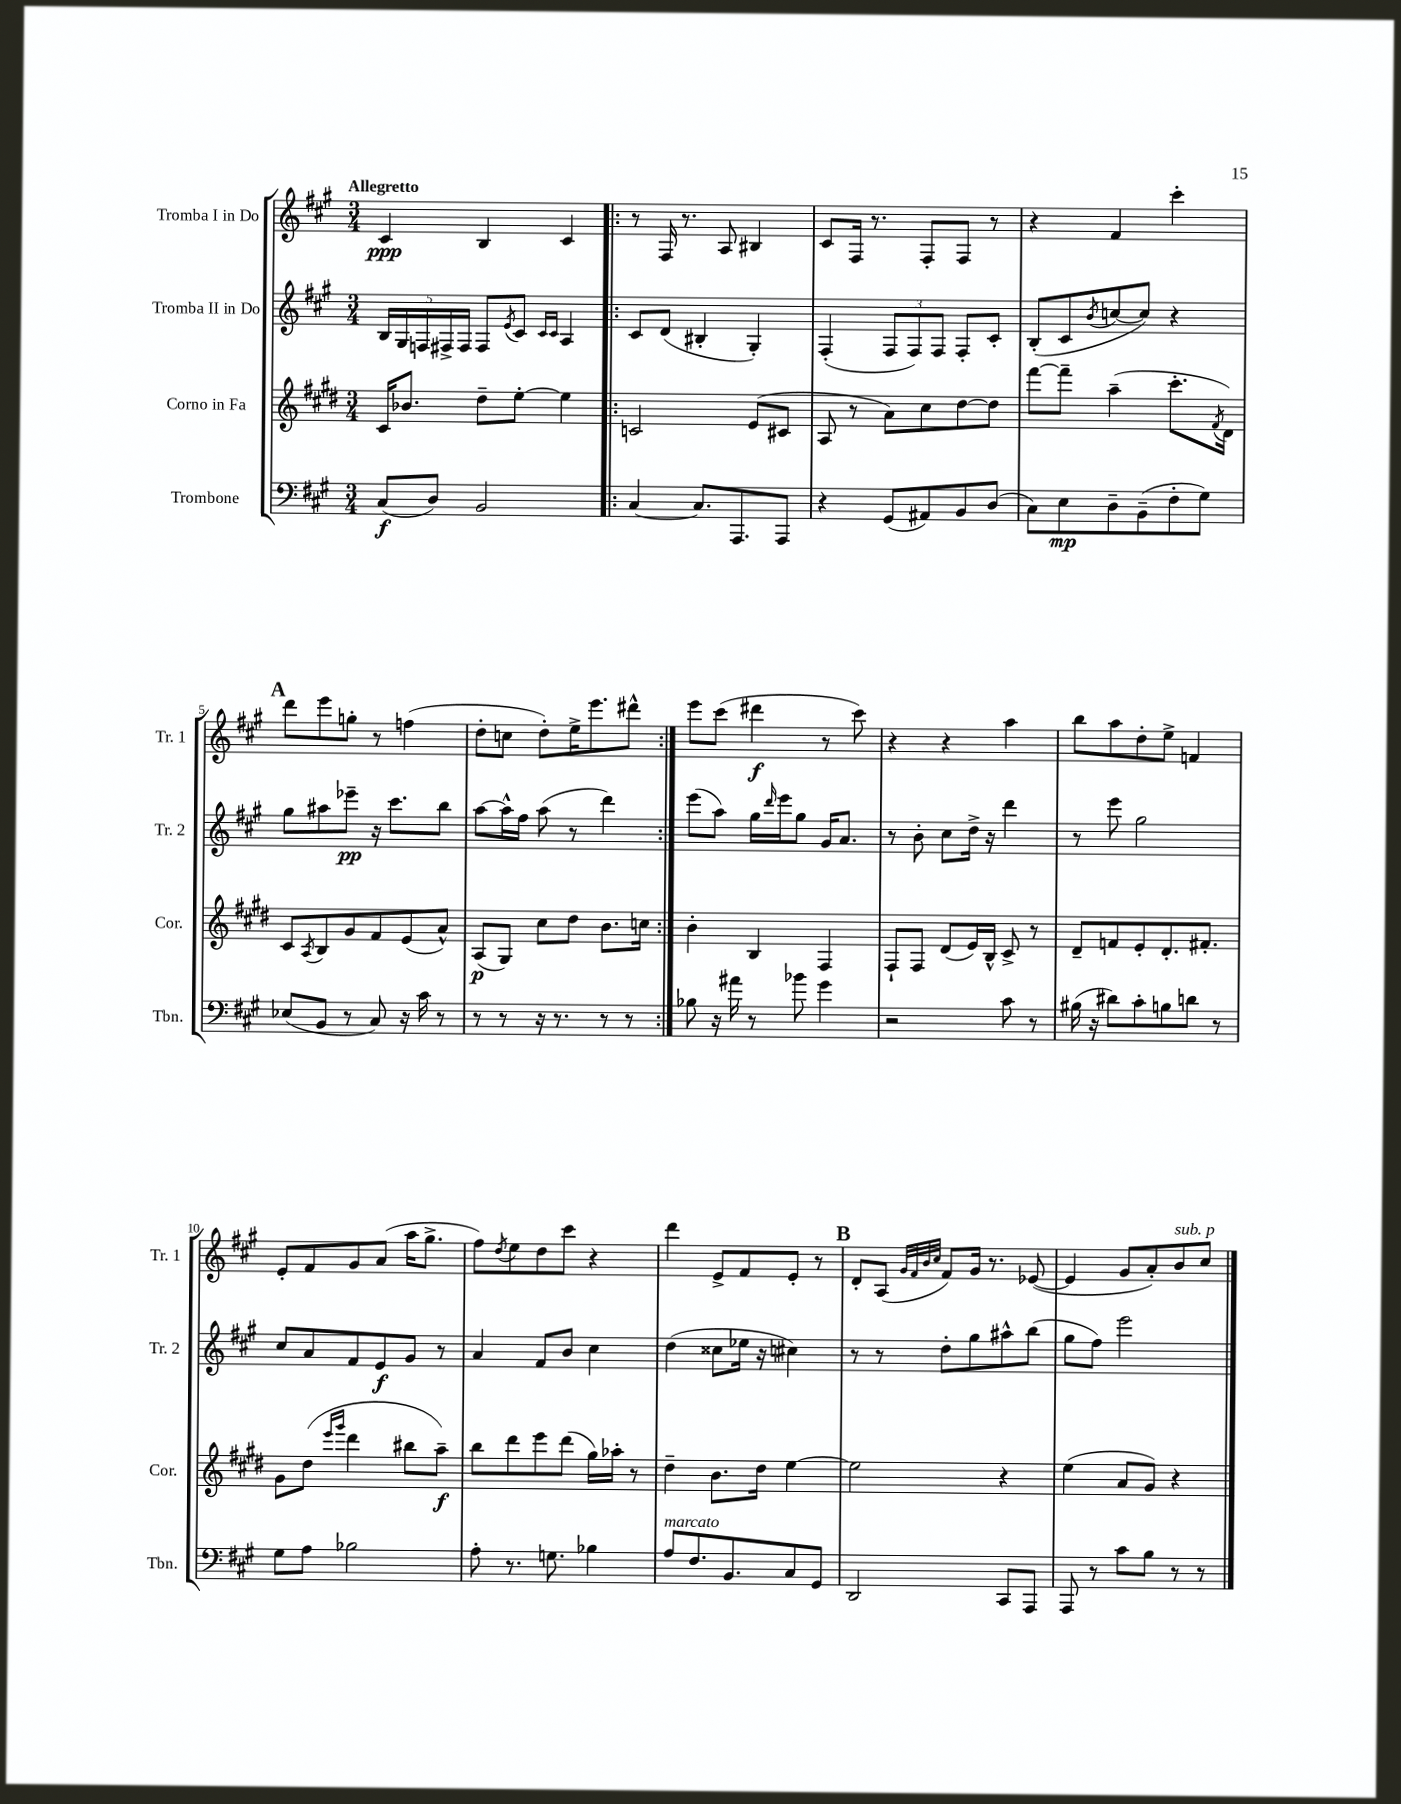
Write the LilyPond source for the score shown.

<<
\new StaffGroup <<
\new Staff = "s0" \with { instrumentName = "Tromba I in Do" shortInstrumentName = "Tr. 1" } {
    \clef treble \key a \major \numericTimeSignature \time 3/4 \tempo "Allegretto"
    cis'4\ppp b4 cis'4 |
    \repeat volta 2 { r8 fis16 r8. a8 bis4 |
    cis'8 fis16 r8. fis8-. fis8 r8 |
    r4 fis'4 cis'''4-. |
    \mark \markup { \bold "A" } d'''8 e'''8 g''8-. r8 f''4( |
    d''8-. c''8 d''8-.) e''16-> e'''8. dis'''8-^ | }
    e'''8 cis'''8( dis'''4\f r8 cis'''8) |
    r4 r4 a''4 |
    b''8 a''8 d''8-. e''8-> f'4 |
    e'8-. fis'8 gis'8 a'8( a''16 gis''8.-> |
    fis''8) \acciaccatura { d''8 } e''8 d''8 cis'''8 r4 |
    d'''4 e'8-> fis'8 e'8-. r8 |
    \mark \markup { \bold "B" } d'8-. a8( \grace { gis'32 fis'32 b'32 cis''32 } fis'8) gis'16 r8. ees'8~( |
    ees'4 gis'8 a'8-.) b'8^\markup { \italic "sub. p" } cis''8 \bar "|." |
}
\new Staff = "s1" \with { instrumentName = "Tromba II in Do" shortInstrumentName = "Tr. 2" } {
    \clef treble \key a \major \numericTimeSignature \time 3/4
    \tuplet 5/4 { b16 gis16 f16 fis16-> fis16 } fis8 \acciaccatura { e'8 } cis'8 \grace { cis'16 cis'16 } a4 |
    \repeat volta 2 { cis'8 d'8( bis4-. gis4-.) |
    fis4-.( \tuplet 3/2 { fis8 fis8) fis8 } fis8-. cis'8-. |
    b8-.( cis'8 \acciaccatura { b'8 } c''8~ c''8) r4 |
    \mark \markup { \bold "A" } gis''8 ais''8 ees'''8--\pp r16 cis'''8. b''8 |
    a''8~ a''16-^ fis''16 a''8( r8 d'''4) | }
    e'''8( a''8) gis''16 \grace { d'''16 } e'''16 gis''8 gis'16 a'8. |
    r8 b'8-. cis''8 d''16-> r16 d'''4 |
    r8 e'''8 gis''2 |
    cis''8 a'8 fis'8 e'8\f gis'8 r8 |
    a'4 fis'8 b'8 cis''4 |
    d''4( cisis''8 ees''16 r16 cis''4) |
    \mark \markup { \bold "B" } r8 r8 d''8-. gis''8 ais''8-^ b''8( |
    gis''8 fis''8) e'''2 \bar "|." |
}
\new Staff = "s2" \with { instrumentName = "Corno in Fa" shortInstrumentName = "Cor." } {
    \clef treble \key e \major \numericTimeSignature \time 3/4
    cis'16 bes'8. dis''8-- e''8~-. e''4 |
    \repeat volta 2 { c'2 e'8( cis'8 |
    a8 r8 a'8) cis''8 dis''8~ dis''8 |
    fis'''8~ fis'''8-- a''4--( cis'''8.-. \acciaccatura { fis'8 } dis'16) |
    \mark \markup { \bold "A" } cis'8 \acciaccatura { a8 } b8 gis'8 fis'8 e'8( a'8-^) |
    a8\p( gis8) cis''8 dis''8 b'8. c''16 | }
    b'4-. b4 fis4 |
    fis8-! fis8 dis'8( e'16) b16-^ cis'8-> r8 |
    dis'8-- f'8 e'8-. dis'8.-. fis'8.-. |
    gis'8 dis''8( \grace { e'''16 gis'''16 } dis'''4 bis''8 a''8--\f) |
    b''8 dis'''8 e'''8 dis'''8( gis''16) aes''16-. r8 |
    dis''4-- b'8. dis''16 e''4~ |
    \mark \markup { \bold "B" } e''2 r4 |
    e''4( a'8 gis'8) r4 \bar "|." |
}
\new Staff = "s3" \with { instrumentName = "Trombone" shortInstrumentName = "Tbn." } {
    \clef bass \key a \major \numericTimeSignature \time 3/4
    cis8\f( d8) b,2 |
    \repeat volta 2 { cis4~ cis8. a,,8. a,,8 |
    r4 gis,8( ais,8) b,8 d8( |
    cis8) e8\mp d8-- b,8--( fis8-. gis8) |
    \mark \markup { \bold "A" } ees8( b,8 r8 cis8) r16 cis'16 r8 |
    r8 r8 r16 r8. r8 r8 | }
    bes8 r16 ais'16 r8 bes'8 gis'4 |
    r2 cis'8 r8 |
    bis16( r16 dis'8) cis'8-. b8 d'8 r8 |
    gis8 a8 bes2 |
    a8-. r8. g8. bes4 |
    a8^\markup { \italic "marcato" } fis8. b,8. cis8 gis,8 |
    \mark \markup { \bold "B" } d,2 cis,8 a,,8 |
    a,,8 r8 cis'8 b8 r8 r8 \bar "|." |
}
>>
>>
